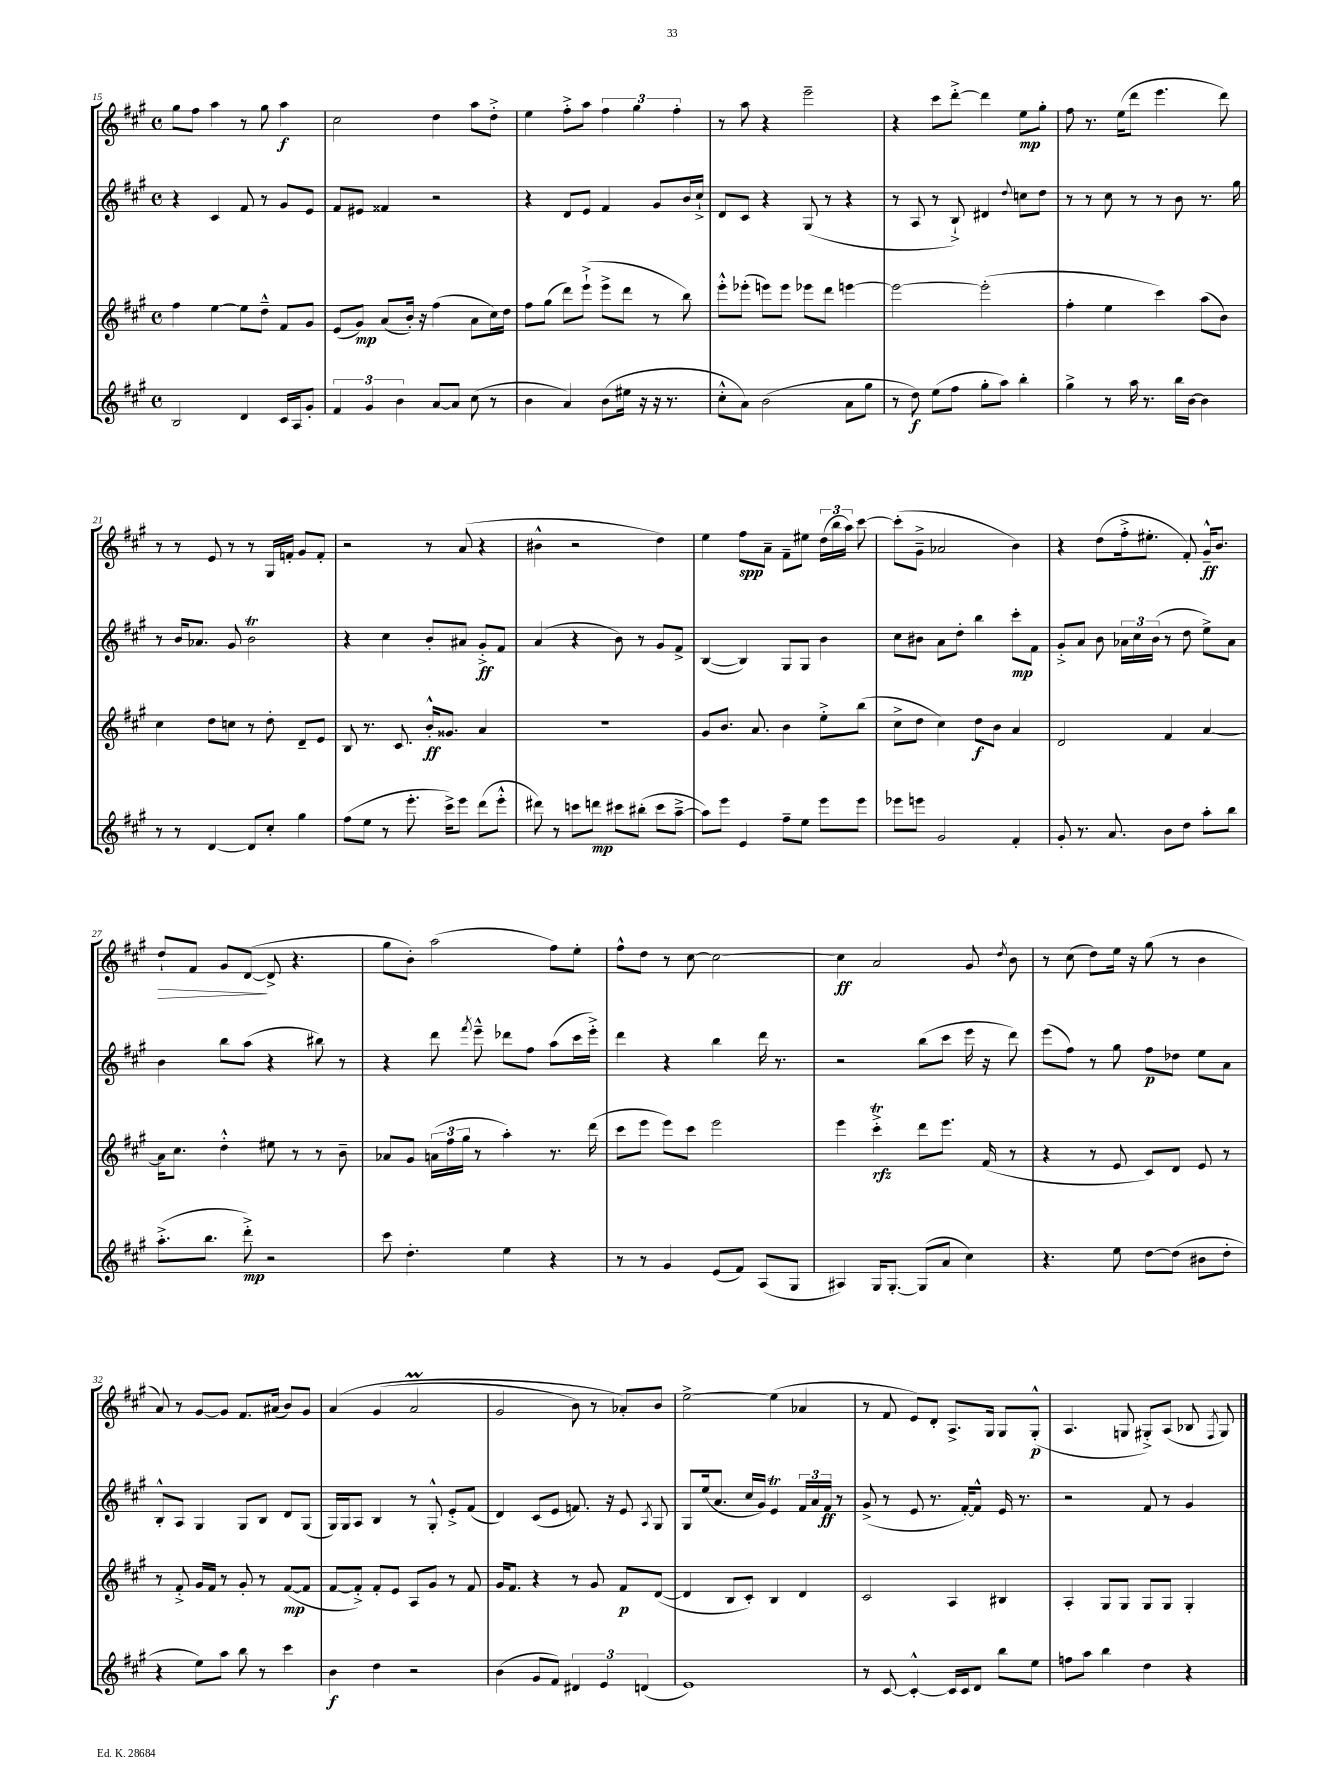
<<
\new StaffGroup <<
\new Staff = "s0" {
    \clef treble \key a \major \defaultTimeSignature \time 4/4
    \autoBeamOff gis''8[ fis''8] a''4 r8 gis''8 a''4\f |
    cis''2 d''4 a''8[ d''8]-.-> |
    e''4 fis''8[-.-> a''8] \tuplet 3/2 { fis''4 gis''4 fis''4-. } |
    r8 a''8 r4 e'''2-- |
    r4 cis'''8[ d'''8]~-.-> d'''4 e''8[\mp gis''8]-. |
    fis''8 r8. e''16[( d'''8] e'''4. d'''8) |
    r8 r8 e'8 r8 r8 gis16[ f'16]-. gis'8[ f'8]-. |
    r2 r8 a'8( r4 |
    bis'4-^ r2 d''4) |
    e''4 fis''8[\spp a'8]-- fis'8[-- eis''8] \tuplet 3/2 { d''16[( b''16 a''16]) } cis'''8~ |
    cis'''8[-.( gis'8]---> aes'2 b'4) |
    r4 d''8[( fis''16-.-> eis''8.]-. fis'8-.) gis'16[---^\ff b'8.] |
    d''8[-!\> fis'8] gis'8[ d'8]~\!( d'8-> r4. |
    gis''8[ b'8]-.) a''2( fis''8[) e''8]-. |
    fis''8[-^ d''8] r8 cis''8~ cis''2~ |
    cis''4\ff a'2 gis'8 \acciaccatura { d''8 } b'8 |
    r8 cis''8( d''8[) e''16] r16 gis''8( r8 b'4 |
    a'8) r8 gis'8[~ gis'8] fis'8.[ ais'16]( b'8[) gis'8] |
    a'4\( gis'4( a'2\prall |
    gis'2 b'8) r8 aes'8[-.\) b'8] |
    e''2~-> e''4( aes'4 |
    r8 fis'8 e'8[) d'8]-. a8.[-> gis16] gis8[ gis8]-.-^\p( |
    a4. g8 gis8[-.->) a8]( bes8 \acciaccatura { fis8 } gis8) \bar "|." |
}
\new Staff = "s1" {
    \clef treble \key a \major \defaultTimeSignature \time 4/4
    \autoBeamOff r4 cis'4 fis'8 r8 gis'8[ e'8] |
    fis'8[ eis'8] fisis'4 r2 |
    r4 d'8[ e'8] fis'4 gis'8[ b'16 cis''16]-!-> |
    d'8[ cis'8] r4 gis8( r8 r4 |
    r8 a8 r8 b8-!->) dis'4 \appoggiatura { d''8 } c''8[ d''8] |
    r8 r8 cis''8 r8 r8 b'8 r8. gis''16 |
    r8 b'16[ aes'8.] gis'8 b'2\trill |
    r4 cis''4 b'8[-. ais'8] gis'8[-.->\ff fis'8] |
    a'4( r4 b'8) r8 gis'8[ fis'8]-> |
    b4~( b4) gis8[ gis8] b'4 |
    cis''8[ bis'8] a'8[ d''8]-. b''4 cis'''8[-.\mp fis'8] |
    gis'8[-.-> a'8] b'8 \tuplet 3/2 { aes'16[ cis''16 b'16]( } r8 d''8 e''8[->) aes'8] |
    b'4 b''8[ a''8]( r4 bis''8) r8 |
    r4 d'''8 \acciaccatura { fis'''8 } e'''8---^ des'''8[ fis''8] a''8[( cis'''16 e'''16]-.->) |
    d'''4 r4 b''4 d'''16 r8. |
    r2 b''8[( cis'''8] e'''16 r16 d'''8) |
    e'''8[( fis''8]) r8 gis''8 fis''8[\p des''8] e''8[ a'8] |
    b8[-.-^ a8] gis4 gis8[ b8] d'8[ gis8]( |
    gis16[) gis16 a8] b4 r8 gis8-.-^ e'8[-.-> fis'8]( |
    d'4) cis'8[( e'8] f'8.) r16 e'8 \acciaccatura { a8 } gis8 |
    gis8[ e''16( a'8.] cis''16[ gis'16]) e'4\trill \tuplet 3/2 { fis'16[ a'16 fis'16]\ff } r8 |
    gis'8->( r8 e'8 r8. fis'16[~-.) fis'8]-^ e'16 r8. |
    r2 fis'8 r8 gis'4 \bar "|." |
}
\new Staff = "s2" {
    \clef treble \key a \major \defaultTimeSignature \time 4/4
    \autoBeamOff fis''4 e''4~ e''8[ d''8]---^ fis'8[ gis'8] |
    e'8[( gis'8]\mp) a'8[( b'16]-.) r16 fis''4( a'8[ cis''16) d''16] |
    fis''8[ gis''8]( d'''8[) e'''8]-!->( e'''8[-> d'''8] r8 b''8) |
    e'''8[-.-^ ees'''8]-.( e'''8[) e'''8] ees'''8[ d'''8] e'''4~ |
    e'''2~ e'''2-.( |
    fis''4-. e''4 cis'''4) a''8[( b'8]) |
    cis''4 d''8[ c''8] r8 d''8-. d'8[-- e'8] |
    b8 r8. cis'8. b'16[-.-^\ff gisis'8.] a'4 |
    R1 |
    gis'8[ b'8.] a'8. b'4 e''8[-.-> b''8]( |
    cis''8[-> d''8] cis''4) d''8[\f b'8] a'4 |
    d'2 fis'4 a'4~ |
    a'16[ cis''8.] d''4-.-^ eis''8 r8 r8 b'8-- |
    aes'8[ gis'8] \tuplet 3/2 { a'16[( fis''16 gis''16] } r8 a''4-.) r8. d'''16( |
    cis'''8[ e'''8] e'''8[) cis'''8] e'''2 |
    e'''4 cis'''4-.->\trill\rfz d'''8[ e'''8.] fis'16( r8 |
    r4 r8 e'8 cis'8[) d'8] e'8 r8 |
    r8 fis'8-.-> gis'16[ fis'16] r8 gis'8-. r8 fis'8[~\mp( fis'8] |
    fis'8[~ fis'8]-.->) fis'8[-. e'8] a8[ gis'8] r8 fis'8 |
    gis'16[ fis'8.] r4 r8 gis'8 fis'8[\p d'8]~( |
    d'4 b8[ cis'8]-.) b4 d'4 |
    cis'2 a4 bis4 |
    a4-. gis8[ gis8] gis8[ gis8] gis4-. \bar "|." |
}
\new Staff = "s3" {
    \clef treble \key a \major \defaultTimeSignature \time 4/4
    \autoBeamOff b2 d'4 cis'16[ a16 gis'8]-. |
    \tuplet 3/2 { fis'4 gis'4 b'4 } a'8[~ a'8] cis''8( r8 |
    b'4 a'4) b'8[( eis''16] r16 r16 r8. |
    cis''8[-.-^ a'8]) b'2( a'8[ gis''8] |
    r8 d''8\f) e''8[( fis''8] gis''8[-. a''8]) b''4-. |
    gis''4-> r8 a''16 r8. b''16[ b'16]~ b'4 |
    r8 r8 d'4~ d'8[ cis''8]-. gis''4 |
    fis''8[( e''8] r8 e'''8.-. cis'''16[->) e'''8] d'''8[( e'''8]-.-^ |
    dis'''8) r8 c'''8[ d'''8]\mp cis'''8[ bis''8]-.( cis'''8[ a''8]~---> |
    a''8[) e'''8] e'4 fis''8[-- e''8] e'''8[ e'''8] |
    ees'''8[ e'''8] gis'2 fis'4-. |
    gis'8-. r8. a'8. b'8[ d''8] a''8[-. b''8] |
    a''8.[-.->( b''8.] d'''8-.->\mp) r2 |
    cis'''8 d''4.-. e''4 r4 |
    r8 r8 gis'4 e'8[( fis'8]) a8[( gis8] |
    ais4) gis16[ gis8.]~-. gis8[( a'8] cis''4) |
    r4. e''8 d''8[~ d''8]( bis'8[ d''8]-. |
    r4 e''8[) a''8] b''8 r8 cis'''4 |
    b'4\f d''4 r2 |
    b'4( gis'8[ fis'8]) \tuplet 3/2 { dis'4 e'4 d'4( } |
    e'1) |
    r8 cis'8~ cis'4~-.-^ cis'16[ cis'16 d'8] b''8[ e''8] |
    f''8[ a''8] b''4 d''4 r4 \bar "|." |
}
>>
>>
\layout { \context { \Score currentBarNumber = #15 } }
